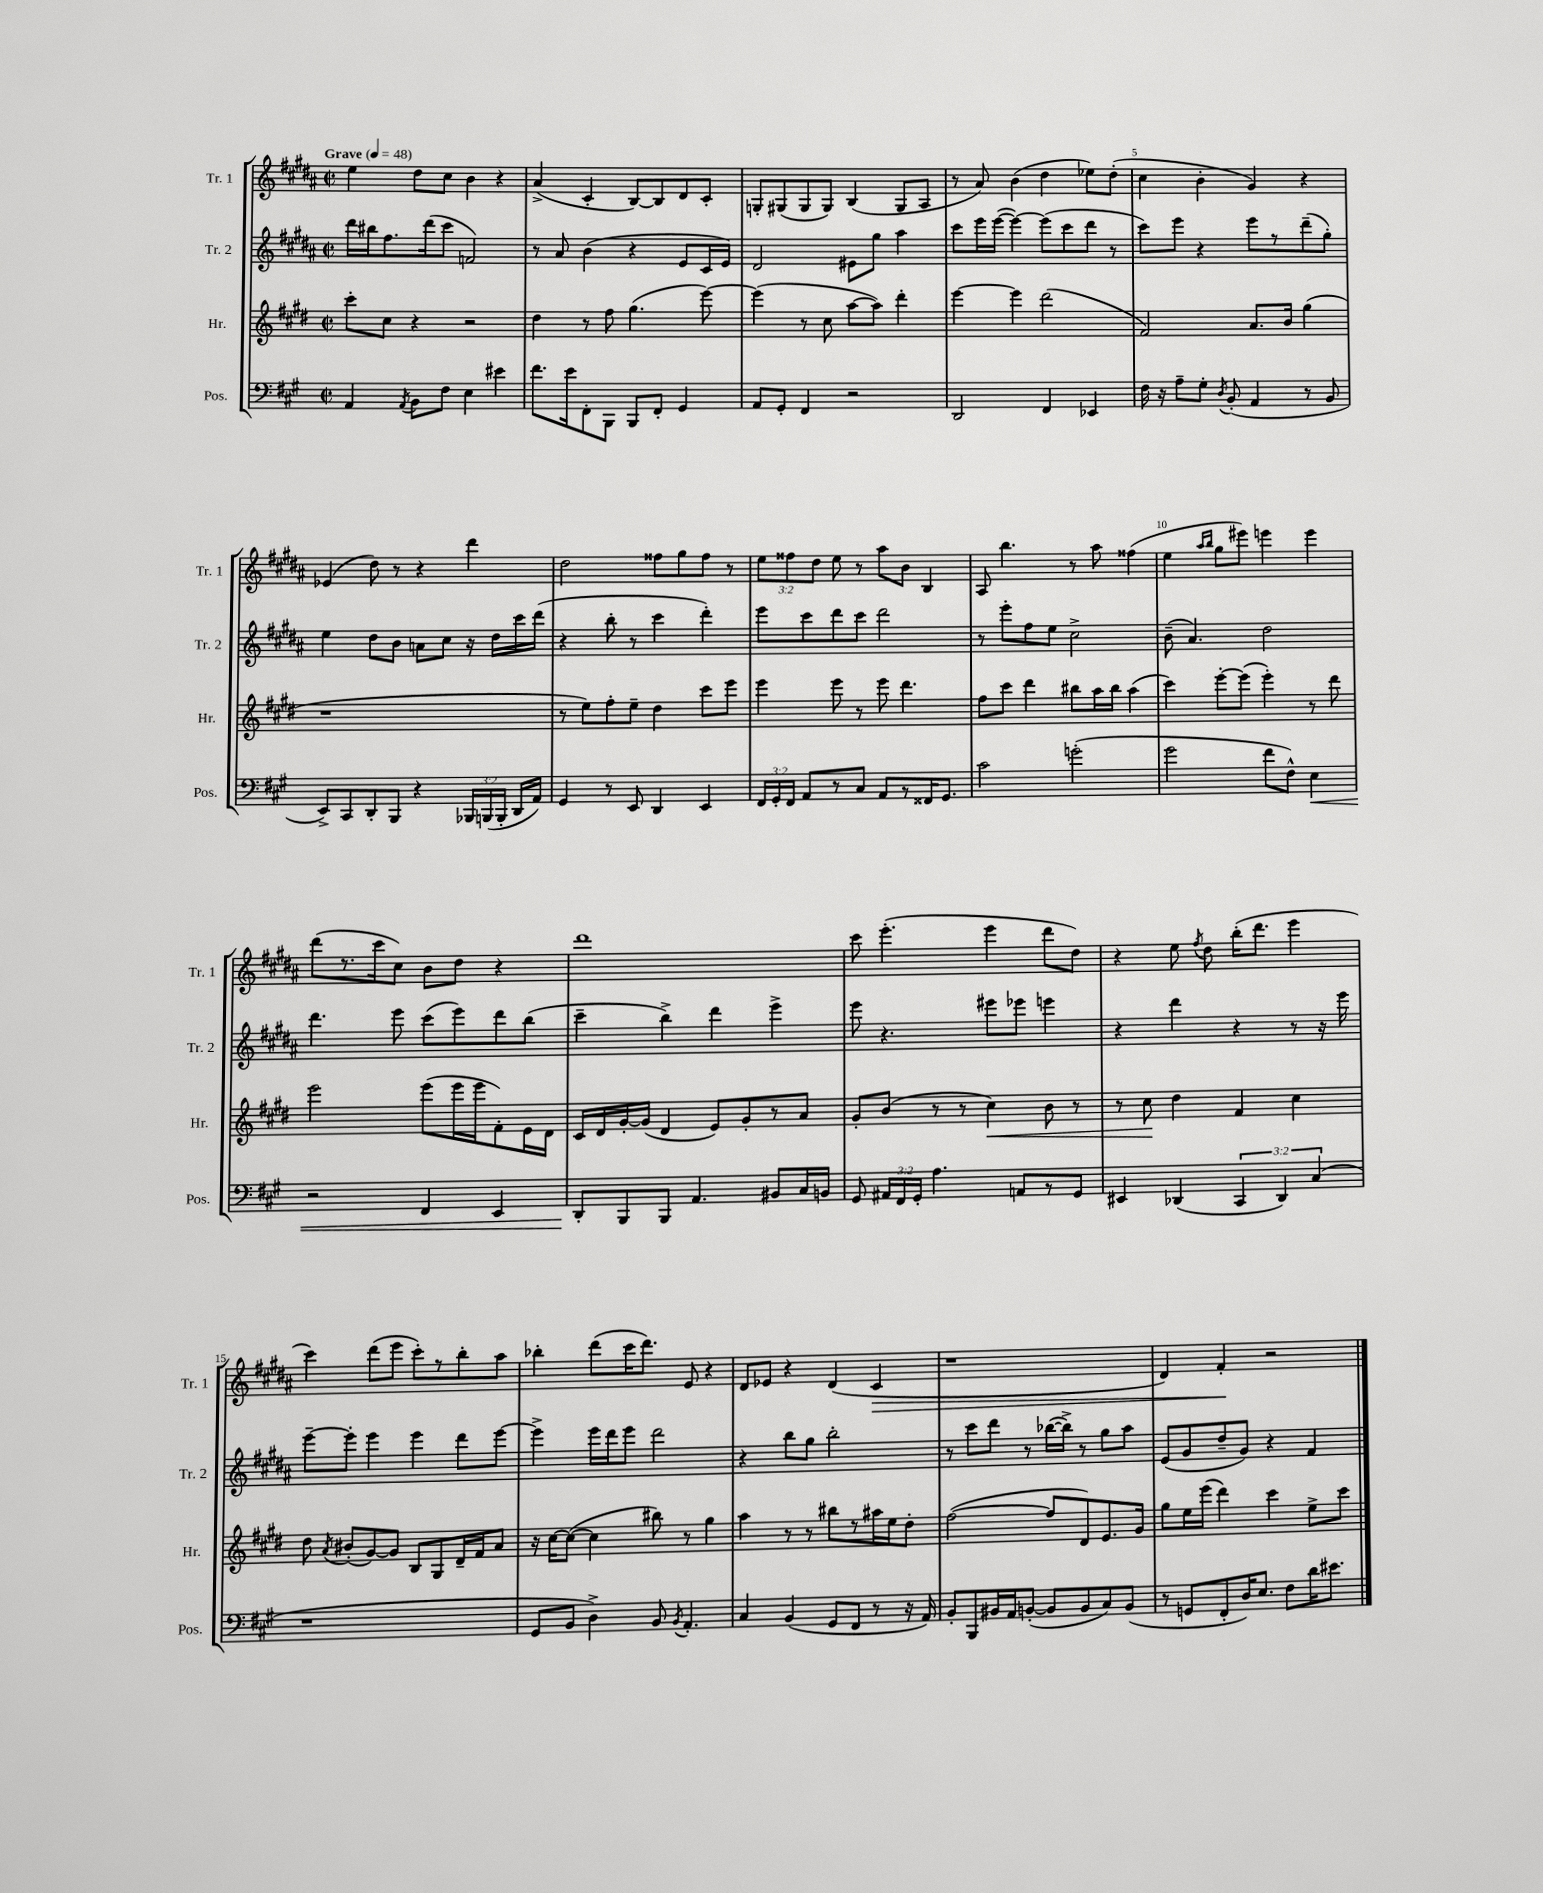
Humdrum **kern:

**kern	**kern	**kern	**kern
*staff4	*staff3	*staff2	*staff1
*clefF4	*clefG2	*clefG2	*clefG2
*k[f#c#g#]	*k[f#c#g#d#]	*k[f#c#g#d#a#]	*k[f#c#g#d#a#]
*M2/2	*M2/2	*M2/2	*M2/2
*met(c|)	*met(c|)	*met(c|)	*met(c|)
*MM48	*MM48	*MM48	*MM48
4AA/	8ccc#'\L	16ddd#\LL	4ee\
.	.	16bb#\J	.
.	8cc#\J	8.ff#\	.
8qAA/	.	.	.
8BB\L	4r	.	8dd#\L
.	.	(16ddd#\k	.
8F#\J	.	8ccc#\J	8cc#\J
4E\	2r	2f/)	4b\
4e#\	.	.	4r
=	=	=	=
8.f#\L	4dd#\	8r	(4a#^/
.	.	8a#/	.
16e\k	.	.	.
8FF#'\	8r	(4b\	4c#'/
8BBB\J	8ff#\	.	.
8BBB/L	(4.gg#\	4r	[8B/L)
8FF#'/J	.	.	8B/]
4GG#/	.	8e/L	8d#/
.	[8eee\)	16c#/L	8c#'/J
.	.	16e/JJ)	.
=	=	=	=
8AA/L	(4eee\]	2d#/	8G'/L
8GG#'/J	.	.	(8G#/
4FF#/	8r	.	8G#/
.	8cc#\	.	8G#/J)
2r	[8aa\L	8e#\L	(4B/
.	8aa\]J)	8gg#\J	.
.	4ddd#'\	4aa#\	8G#/L
.	.	.	8A#/J
=	=	=	=
2DD/	[4eee\	8ccc#\L	8r
.	.	16eee\L	8a#/)
.	.	([16eee\JJ	.
.	4eee\]	4eee\_)	(4b\
4FF#/	(2ddd#\	(8eee\]L	4dd#\
.	.	8ccc#\	.
4EE-/	.	8ddd#\J	8ee-\L)
.	.	8r	(8dd#'\J
=	=	=	=
16F#\	2f#/)	8ccc#\L)	4cc#\
16r	.	.	.
8A~\L	.	8eee\J	.
8G#'\J	.	4r	4b'\
8qD/	.	.	.
(8BB'/	.	.	.
4AA/	8.a/L	8eee\L	4g#/)
.	.	8r	.
.	16b/Jk	.	.
8r	(4gg#\	(8ddd#~\	4r
8BB/	.	8gg#'\J)	.
=	=	=	=
8EE^/L)	1r	4ee\	(4e-/
8CC#/	.	.	.
8DD'/	.	8dd#\L	8dd#\)
8BBB/J	.	8b\J	8r
4r	.	8a\L	4r
.	.	8cc#\J	.
24BBB-/LL	.	16r	4ddd#\
(24BBB/	.	.	.
.	.	16dd#\LL	.
24BBB'/JJ	.	.	.
16DD/LL	.	16ccc#\	.
16AA/JJ)	.	(16ddd#\JJ	.
=	=	=	=
4GG#/	8r	4r	2dd#\
.	8ee\L)	.	.
8r	8ff#'\	8bb'\	.
8EE/	8ee~\J	8r	.
4DD/	4dd#\	4ccc#\	8ff##\L
.	.	.	8gg#\
4EE/	8ccc#\L	4ddd#'\)	8ff##\J
.	8eee\J	.	8r
=	=	=	=
24FF#/LL	4eee\	8eee\L	12ee\L
24GG#'/	.	.	.
24FF#/JJ	.	.	12ff##\
8AA/L	.	8ccc#\	.
.	.	.	12dd#\J
8r	8eee\	8ddd#\	8ee\
8C#/J	8r	8ccc#\J	8r
8AA/L	8eee\	2ddd#\	8aa#\L
8r	4.ddd#\	.	8b\J
16FF##/K	.	.	4B/
8.GG#/J	.	.	.
=	=	=	=
2c#\	8ff#\L	8r	8A#/
.	8ccc#\J	8eee'\L	4.bb\
.	4ddd#\	8ff#\	.
.	.	8ee\J	.
(2g'\	8bb#\L	2cc#^\	8r
.	16aa\L	.	8aa#\
.	16bb#\JJ	.	.
.	(4aa\	.	(4ff##\
=	=	=	=
2g#\	4ccc#\)	(8b~\	4ee\
.	.	4.a#/)	.
.	.	.	16qqaa#/LL
.	.	.	16qqbb/JJ
.	[8eee'\L	.	8gg#\L
.	(8eee\]J	.	8eee#\J)
8f#\L	4eee'\)	2dd#\	4eee\
8F#^^\J)	.	.	.
4E\	8r	.	4eee\
.	8ddd#\	.	.
=	=	=	=
2r	2eee\	4.ddd#\	(8ddd#\L
.	.	.	8.r
.	.	.	16ccc#\k
.	.	8eee\	8cc#\J)
4FF#/	(8eee\L	(8ccc#\L	8b\L
.	16eee\L	8eee\)	8dd#\J
.	16eee\J	.	.
4EE/	8f#'\)	8ddd#\	4r
.	16e\L	(8bb\J	.
.	16d#\JJ	.	.
=	=	=	=
8DD'/L	16c#/LL	4ccc#~\	1ddd#
.	16d#/	.	.
8BBB/	[16g#'/	.	.
.	(16g#/]JJ	.	.
8BBB/J	4d#/	4bb^\)	.
4.AA/	.	.	.
.	8e/L)	4ddd#\	.
.	8g#'/	.	.
8BB#/L	8r	4eee^\	.
16C#/L	8a/J	.	.
16BB/JJ	.	.	.
=	=	=	=
8GG#/	8g#'/L	8eee\	8ccc#\
24AA#/LL	(8b/J	4.r	(4.eee'\
24FF#/	.	.	.
24GG#'/JJ	.	.	.
4.A\	8r	.	.
.	8r	.	.
.	4cc#\)	8eee#\L	4eee\
8AA/L	.	8eee-\J	.
8r	8b\	4eee\	8ddd#\L
8GG#/J	8r	.	8dd#\J)
=	=	=	=
4EE#/	8r	4r	4r
.	8cc#\	.	.
(4DD-/	4dd#\	4ddd#\	8ee\
.	.	.	8qff#/
.	.	.	8dd#\
6CC#/	4f#/	4r	(16bb'\LK
.	.	.	8.ddd#\J
6DD-/)	.	.	.
.	4cc#\	8r	4eee\
(6C#/	.	.	.
.	.	16r	.
.	.	16eee\	.
=	=	=	=
1r	8dd#\	[8eee~\L	4ccc#\)
.	8qa/	.	.
.	(8b#'/L	8eee'\]J	.
.	[8g#/)	4eee\	(8ddd#\L
.	8g#/]J	.	8eee\J
.	8B/L	4eee\	8ccc#'\L)
.	8G#/	.	8r
.	16d#~/L	8ddd#\L	8bb'\
.	16f#/J	.	.
.	8a/J	[8eee\J	8aa#\J
=	=	=	=
8GG#/L	16r	4eee^\]	4bb-'\
.	[16cc#\LK	.	.
8BB/J	(8cc#\_J	.	.
4D^\)	4cc#\]	16eee\LL	(8ddd#\L
.	.	16ddd#\J	.
.	.	8eee\J	16ccc#\K
.	.	.	8.ddd#\J)
8BB/	8bb#\)	2ddd#\	.
8qBB/	.	.	.
4.AA'/	8r	.	8e/
.	4gg#\	.	4r
=	=	=	=
4C#/	4aa\	4r	8d#/L
.	.	.	8e-/J
(4BB/	8r	8bb\L	4r
.	8r	8gg#\J	.
8GG#/L	8bb#\L	2bb'\	(4d#/
8FF#/J	8r	.	.
8r	16aa#\L	.	4c#/
.	16ee\J	.	.
16r	8dd#'\J	.	.
16AA/)	.	.	.
=	=	=	=
8BB'/L	([2ff#\	8r	1r
8BBB/	.	8ccc#\L	.
16BB#/L	.	8ddd#\J	.
16AA/J	.	.	.
([8BB'/J	.	8r	.
8BB/]L	8ff#/]L	([16bb-\LL	.
.	.	16bb-^\]JJ)	.
8BB/	8d#/)	8r	.
8C#/)	8.e/	8gg#\L	.
(8BB/J	.	8aa#\J	.
.	16g#/Jk	.	.
=	=	=	=
8r	8gg#\L	(8e/L	4d#/)
8GG/L	16ee\L	8g#/	.
.	(16eee\JJ	.	.
8FF#'/	4ddd#\)	8dd#~/	4f#'/
16D/K)	.	8g#/J)	.
8.E/J	.	.	.
.	4ccc#\	4r	2r
8F#\L	.	.	.
16d\K	8ee^\L	4f#/	.
8.e#\J	.	.	.
.	8ccc#\J	.	.
==	==	==	==
*-	*-	*-	*-
